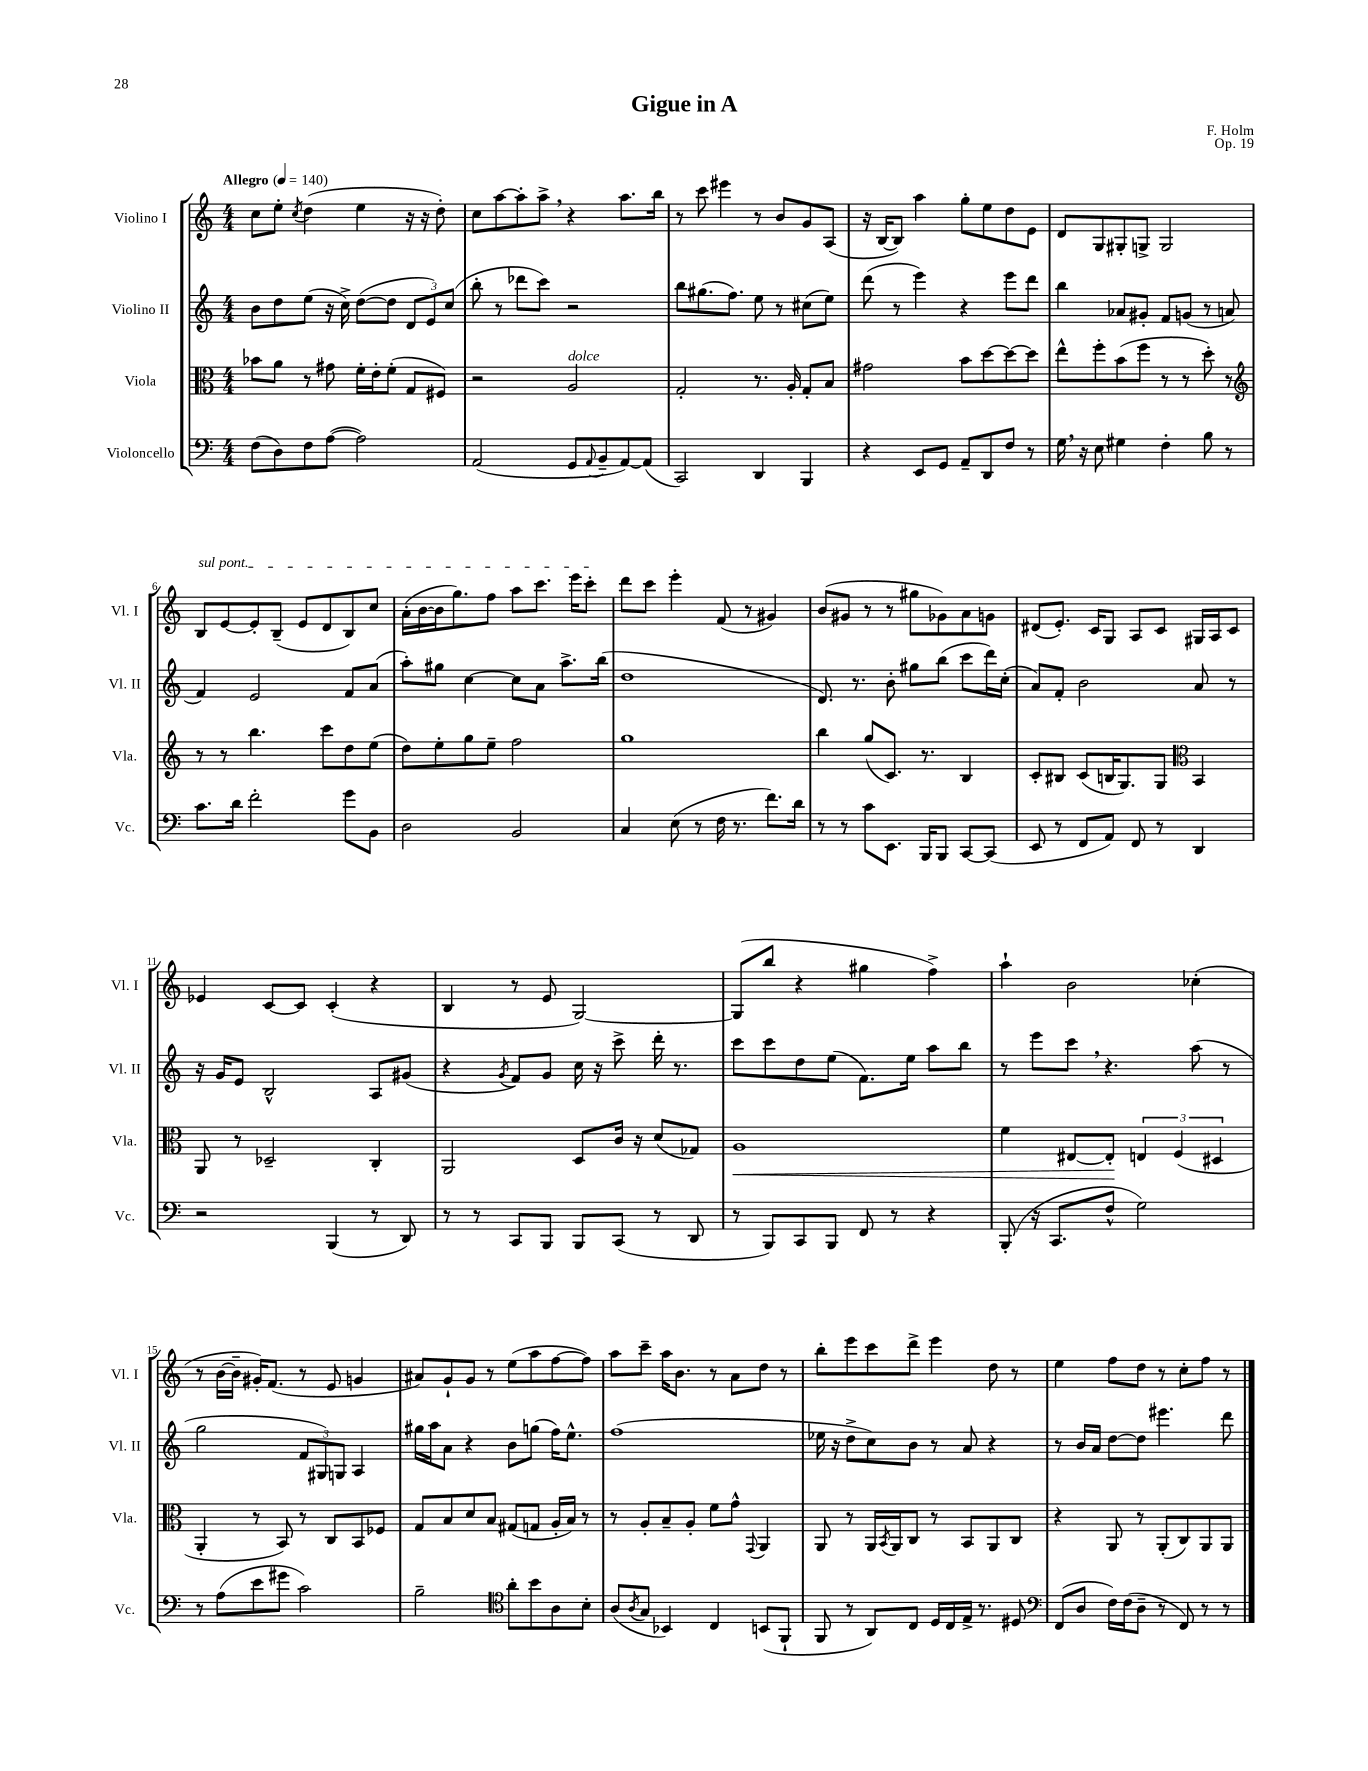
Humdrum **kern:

**kern	**kern	**kern	**kern
*staff4	*staff3	*staff2	*staff1
*clefF4	*clefC3	*clefG2	*clefG2
*k[]	*k[]	*k[]	*k[]
*M4/4	*M4/4	*M4/4	*M4/4
*MM140	*MM140	*MM140	*MM140
(8F	8b-	8b	8cc
8D)	8a	8dd	8ee'
.	.	.	8qcc
8F	8r	(8ee	(4dd
([8A	8g#	16r	.
.	.	16cc^)	.
2A])	16f'	([8dd	4ee
.	16e'	.	.
.	(8f'	8dd]	.
.	8G	12d	16r
.	.	.	16r
.	.	12e)	.
.	8F#)	.	8dd')
.	.	(12cc	.
=	=	=	=
(2AA	2r	8bb'	8cc
.	.	8r	[8aa
.	.	8ddd-	8aa']
.	.	8ccc)	8aa^
8GG	2A	2r	4r
8qqAA	.	.	.
8BB~	.	.	.
[8AA)	.	.	8.aa
(8AA]	.	.	.
.	.	.	16bb
=	=	=	=
2CC)	2G'	8bb	8r
.	.	(8.gg#	8ccc
.	.	.	4eee#
.	.	8.ff)	.
4DD	8.r	8ee	8r
.	.	8r	8b
.	16A'	.	.
4BBB	8G'	(8cc#	8g
.	8B	8ee)	(8A
=	=	=	=
4r	2g#	(8ddd	16r
.	.	.	[16B
.	.	8r	8B])
8EE	.	4eee)	4aa
8GG	.	.	.
8AA~	8b	4r	8gg'
8DD	[8dd	.	8ee
8F	8dd_	8eee	8dd
8r	8dd]	8ddd	8e
=	=	=	=
16G	8ee^^	4bb	8d
16r	.	.	.
8E	8ff'	.	8G
4G#	(8b	8a-	8G#'
.	8ff	8g#'	8G^
4F'	8r	8f	2G
.	8r	(8g	.
8B	8dd')	8r	.
8r	8r	8a	.
=	=	=	=
*	*clefG2	*	*
8.c	8r	4f)	8B
.	8r	.	[8e
16d	.	.	.
2f'	4.bb	2e	8e']
.	.	.	(8B~
.	.	.	8e
.	8ccc	.	8d
8g	8dd	8f	8B)
8BB	(8ee	(8a	8cc
=	=	=	=
2D	8dd)	8aa')	(16a'
.	.	.	[16b
.	8ee'	8gg#	16b]
.	.	.	8.gg)
.	8gg	[4cc	.
.	8ee~	.	8ff
2BB	2ff	8cc]	8aa
.	.	8a	8.ccc
.	.	8.aa^	.
.	.	.	16eee
.	.	.	8ccc'
.	.	(16bb	.
=	=	=	=
4C	1gg	1dd	8ddd
.	.	.	8ccc
(8E	.	.	4eee'
8r	.	.	.
16F	.	.	(8f
8.r	.	.	.
.	.	.	8r
8.f)	.	.	4g#)
16d	.	.	.
=	=	=	=
8r	4bb	8.d)	(8b
8r	.	.	8g#
.	.	8.r	.
8c	(8gg	.	8r
8.EE	8.c)	8b'	8r
.	.	8gg#	8gg#
16BBB	8.r	.	.
8BBB	.	(8bb	8g-)
[8CC	4B	8ccc	8a
(8CC]	.	16ddd)	8g
.	.	(16cc'	.
=	=	=	=
8EE	8c'	8a)	(8d#
8r	8B#	8f'	8.e')
8FF	(8c	2b	.
.	.	.	16c
8AA)	16B	.	8G
.	8.G)	.	.
8FF	.	.	8A
8r	8G	.	8c
*	*clefC3	*	*
4DD	4BB	8a	16G#
.	.	.	16A
.	.	8r	8c
=	=	=	=
2r	8AA	16r	4e-
.	.	16g	.
.	8r	8e	.
.	2D-~	2B^^	[8c
.	.	.	8c]
(4BBB	.	.	(4c'
8r	4C'	8A	4r
8DD)	.	(8g#	.
=	=	=	=
8r	2AA	4r	4B
8r	.	.	.
.	.	8qg	.
8CC	.	8f)	8r
8BBB	.	8g	8e
8BBB	8D	16cc	[2G)
.	.	16r	.
(8CC	16c	8ccc^	.
.	16r	.	.
8r	(8d	16ddd'	.
.	.	8.r	.
8DD	8G-)	.	.
=	=	=	=
8r	1A	8ccc	(8G]
8BBB)	.	8ccc	8bb
8CC	.	8dd	4r
8BBB	.	(8ee	.
8FF	.	8.f)	4gg#
8r	.	.	.
.	.	16ee	.
4r	.	8aa	4ff^)
.	.	8bb	.
=	=	=	=
(8BBB'	4f	8r	4aa`
16r	.	8eee	.
8.CC	.	.	.
.	[8E#	8ccc	2b
8F^^	8E#']	4.r	.
2G)	6E	.	.
.	(6F	.	.
.	.	(8aa	(4cc-'
.	6D#	.	.
.	.	8r	.
=	=	=	=
8r	4AA'	2gg	8r
(8A	.	.	[16b
.	.	.	16b~]
8e	8r	.	16g#')
.	.	.	(8.f
8g#	8BB)	.	.
2c)	8r	12f	8r
.	.	12G#)	.
.	8C	.	8e
.	.	12G	.
.	8BB	4A	4g
.	8F-	.	.
=	=	=	=
2B~	8G	16gg#	8a#)
.	.	16aa	.
.	8B	8a	8g`
.	8d	4r	8g
.	8B	.	8r
*clefC4	*	*	*
8a'	(8G#	8b	(8ee
8b	8G	(8gg	8aa
8A	16A'	16ff)	[8ff
.	16B)	8.ee^^	.
8B'	8r	.	8ff])
=	=	=	=
(8A	8r	(1ff	8aa
8qA	.	.	.
8G	8A'	.	8ccc~
4BB-)	8B~	.	16aa
.	.	.	8.b
.	8A'	.	.
4C	8f	.	8r
.	8g^^	.	8a
.	8qqGG	.	.
(8BB	4AA	.	8dd
8FF`	.	.	8r
=	=	=	=
8FF	8AA	16ee-	8bb'
.	.	16r	.
8r	8r	8dd^	8eee
8AA)	16AA	8cc)	8ccc
.	8qBB	.	.
.	16AA	.	.
8C	8C	8b	8ddd^
16D	8r	8r	4eee
16C	.	.	.
16E^	8BB	8a	.
8.r	.	.	.
.	8AA	4r	8dd
8D#	8C	.	8r
=	=	=	=
*clefF4	*	*	*
(8FF	4r	8r	4ee
8D	.	16b	.
.	.	16a	.
16F)	8AA	[8dd	8ff
(16F	.	.	.
8D~	8r	8dd]	8dd
8r	(8AA'	4.eee#	8r
8FF)	8C)	.	8cc'
8r	8AA	.	8ff
8r	8AA	8ddd	8r
==	==	==	==
*-	*-	*-	*-
